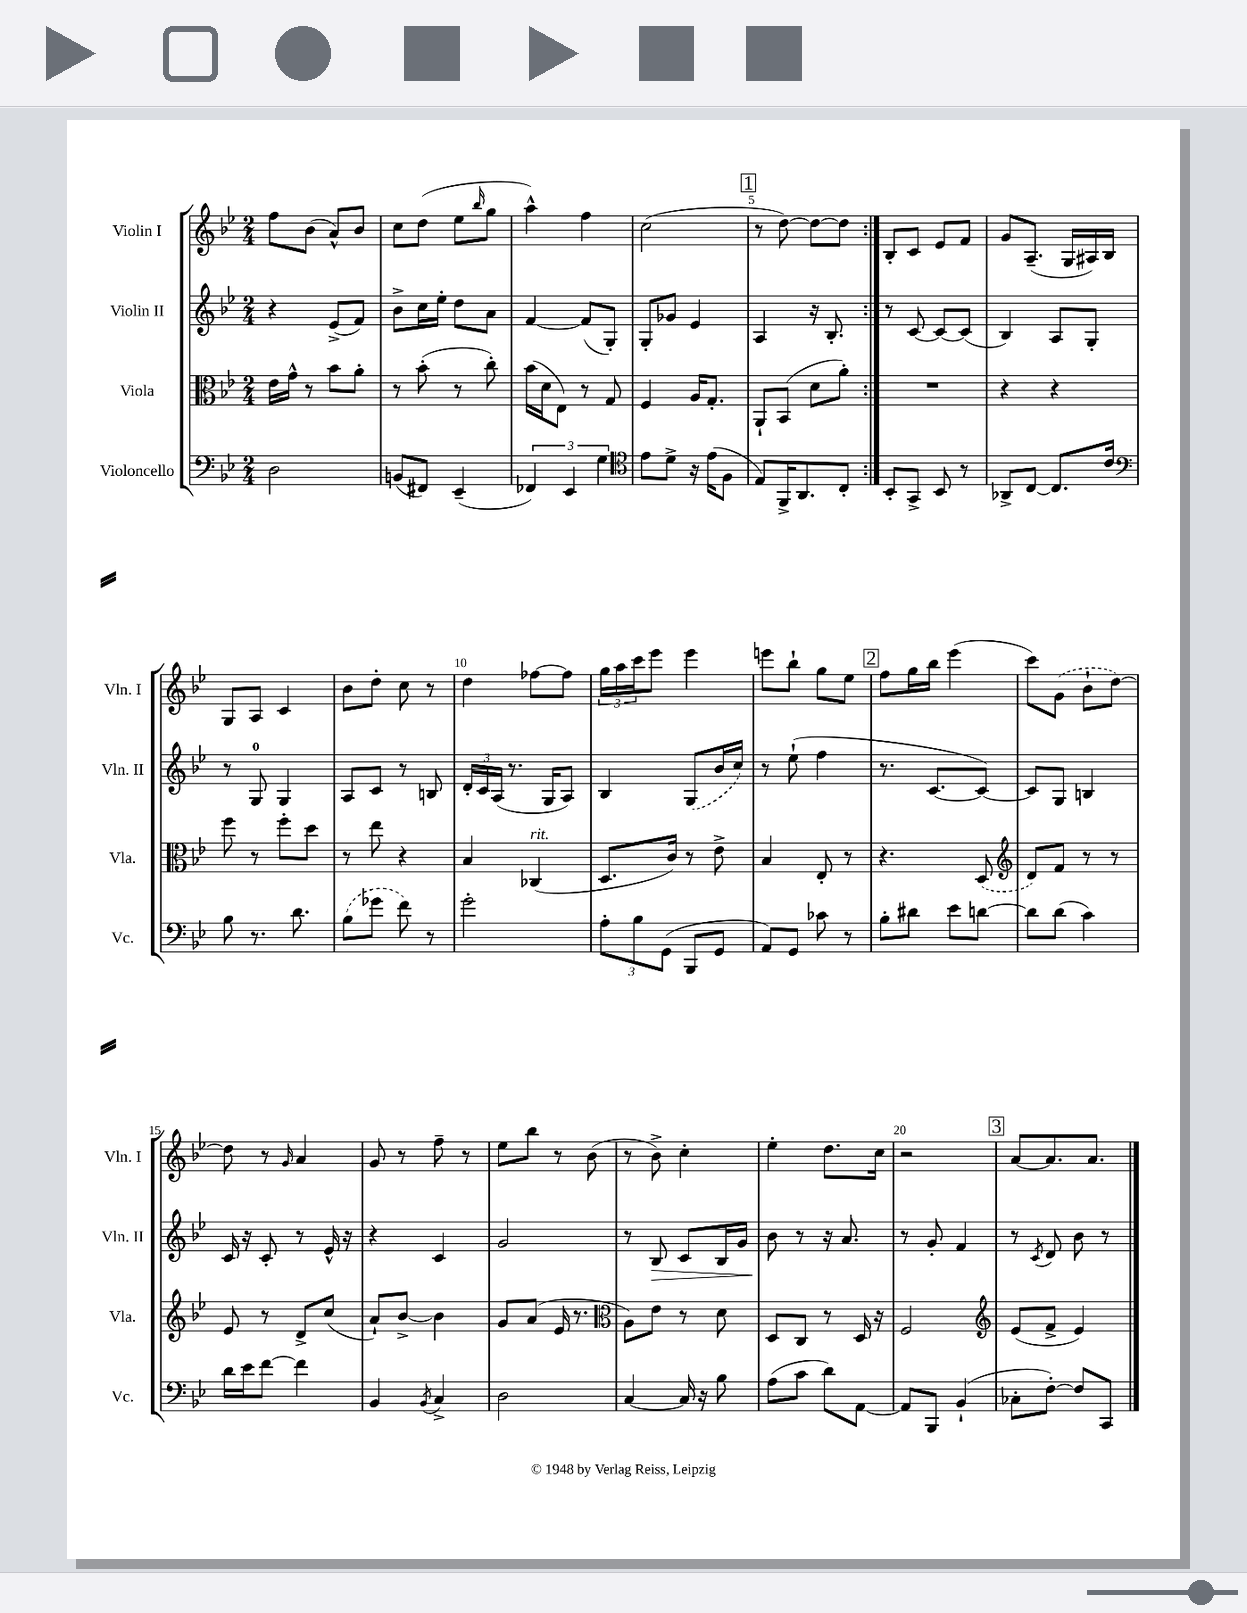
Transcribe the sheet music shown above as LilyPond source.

<<
\new StaffGroup <<
\new Staff = "s0" \with { instrumentName = "Violin I" shortInstrumentName = "Vln. I" } {
    \clef treble \key bes \major \numericTimeSignature \time 2/4
    \repeat volta 2 { f''8 bes'8( a'8-^) bes'8 |
    c''8 d''8( ees''8 \grace { bes''16 } g''8 |
    a''4-^) f''4 |
    c''2( |
    \mark \markup { \box "1" } r8 d''8~) d''8~ d''8 | }
    bes8-. c'8 ees'8 f'8 |
    g'8 a8.--( g16 ais16) bes16 |
    g8 a8 c'4 |
    bes'8 d''8-. c''8 r8 |
    d''4 fes''8~ fes''8 |
    \tuplet 3/2 { g''16 a''16 c'''16 } ees'''8 ees'''4 |
    e'''8 bes''8-! g''8 ees''8 |
    \mark \markup { \box "2" } f''8 g''16 bes''16 ees'''4( |
    c'''8) \once \slurDashed g'8( bes'8-! d''8~) |
    d''8 r8 \grace { g'16 } a'4 |
    g'8 r8 f''8-- r8 |
    ees''8 bes''8 r8 bes'8( |
    r8 bes'8->) c''4-. |
    ees''4-. d''8. c''16 |
    r2 |
    \mark \markup { \box "3" } a'8~ a'8. a'8. \bar "|." |
}
\new Staff = "s1" \with { instrumentName = "Violin II" shortInstrumentName = "Vln. II" } {
    \clef treble \key bes \major \numericTimeSignature \time 2/4
    \repeat volta 2 { r4 ees'8->( f'8) |
    bes'8-> c''16 ees''16-. d''8 a'8 |
    f'4~ f'8( g8-.) |
    g8-. ges'8 ees'4 |
    \mark \markup { \box "1" } a4 r16 bes8.-. | }
    r8 c'8~ c'8~ c'8( |
    bes4) a8 g8-. |
    r8 g8-0 g4 |
    a8 c'8 r8 b8 |
    \tuplet 3/2 { d'16-. c'16 a16( } r8. g16 a8) |
    bes4 \once \slurDashed g8( bes'16 c''16) |
    r8 ees''8-!( f''4 |
    \mark \markup { \box "2" } r8. c'8.~ c'8~) |
    c'8 g8 b4 |
    c'16 r16 c'8-. r8 ees'16-^ r16 |
    r4 c'4 |
    g'2 |
    r8 bes8\> c'8 bes16 g'16 |
    bes'8\! r8 r16 a'8. |
    r8 g'8-. f'4 |
    \mark \markup { \box "3" } r8 \acciaccatura { c'8 } d'8 bes'8 r8 \bar "|." |
}
\new Staff = "s2" \with { instrumentName = "Viola" shortInstrumentName = "Vla." } {
    \clef alto \key bes \major \numericTimeSignature \time 2/4
    \repeat volta 2 { ees'16 g'16-^ r8 bes'8 a'8-. |
    r8 bes'8-.( r8 c''8-.) |
    bes'16( d'16 ees8) r8 g8 |
    f4 a16 g8.-. |
    \mark \markup { \box "1" } a,8-! bes,8( d'8 a'8-.) | }
    R2 |
    r4 r4 |
    f''8 r8 f''8-. d''8 |
    r8 ees''8 r4 |
    bes4 ces4^\markup { \italic "rit." }( |
    d8. c'16) r8 ees'8-> |
    bes4 ees8-. r8 |
    \mark \markup { \box "2" } r4. \once \slurDashed d8( |
    \clef treble d'8) f'8 r8 r8 |
    ees'8 r8 d'8-> c''8( |
    a'8-!) bes'8~-> bes'4 |
    g'8 a'8( ees'16 r8. |
    \clef alto a8) ees'8 r8 d'8 |
    d8 c8 r8 d16 r16 |
    f2 |
    \mark \markup { \box "3" } \clef treble ees'8( f'8-> ees'4) \bar "|." |
}
\new Staff = "s3" \with { instrumentName = "Violoncello" shortInstrumentName = "Vc." } {
    \clef bass \key bes \major \numericTimeSignature \time 2/4
    \repeat volta 2 { d2 |
    b,8( fis,8) ees,4--( |
    \tuplet 3/2 { fes,4) ees,4 g4 } |
    \clef tenor ees'8 d'8-> r16 ees'16( f8 |
    \mark \markup { \box "1" } ees8) f,16-> a,8. c8-. | }
    bes,8-. g,8-> bes,8 r8 |
    aes,8-> c8~ c8. c'16 |
    \clef bass bes8 r8. d'8. |
    \once \slurDashed bes8( ges'8 f'8) r8 |
    g'2-. |
    \tuplet 3/2 { a8-. bes8 g,8( } bes,,8 g,8 |
    a,8) g,8 ces'8 r8 |
    \mark \markup { \box "2" } bes8-. dis'8 ees'8 d'8~ |
    d'8 d'8( c'4) |
    d'16 ees'16 f'8~ f'4 |
    bes,4 \acciaccatura { bes,8 } c4-> |
    d2 |
    c4~ c16 r16 bes8 |
    a8( c'8 d'8) a,8~ |
    a,8 bes,,8 bes,4-!( |
    \mark \markup { \box "3" } ces8-. f8~-.) f8 c,8 \bar "|." |
}
>>
>>
\layout { \context { \Score \override BarNumber.break-visibility = ##(#f #t #t) barNumberVisibility = #(every-nth-bar-number-visible 5) } }
